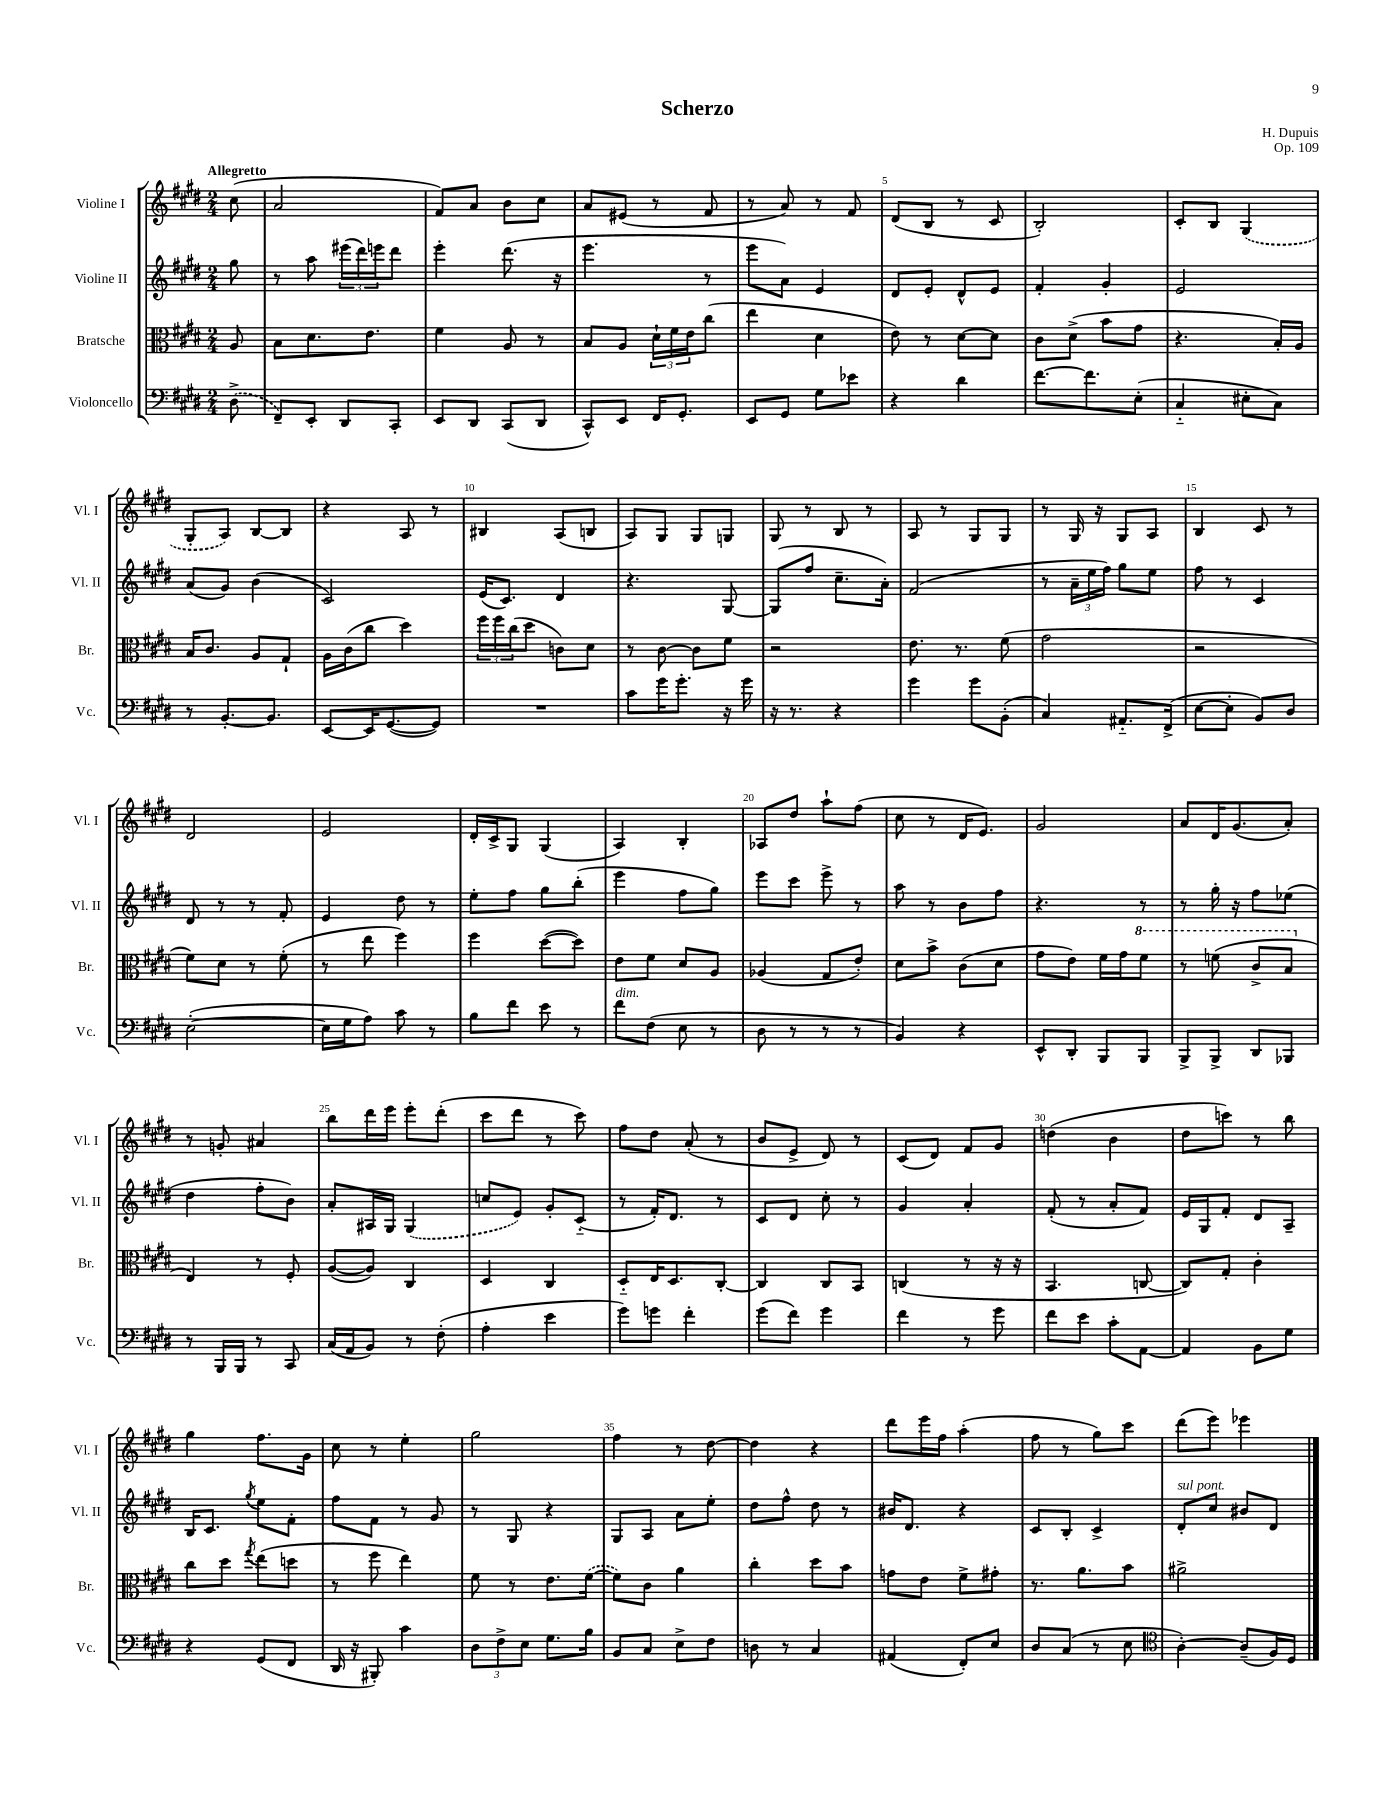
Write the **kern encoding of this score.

**kern	**kern	**kern	**kern
*staff4	*staff3	*staff2	*staff1
*clefF4	*clefC3	*clefG2	*clefG2
*k[f#c#g#d#]	*k[f#c#g#d#]	*k[f#c#g#d#]	*k[f#c#g#d#]
*M2/4	*M2/4	*M2/4	*M2/4
(8D#^	8A	8gg#	(8cc#
=	=	=	=
8FF#~)	8B	8r	2a
8EE'	8.d#	8aa	.
8DD#	.	(24eee#	.
.	.	24ddd#)	.
.	8.e	.	.
.	.	24eee	.
8CC#'	.	8ddd#	.
=	=	=	=
8EE	4f#	4eee'	8f#)
8DD#	.	.	8a
(8CC#	8A	(8.ddd#	8b
8DD#	8r	.	8cc#
.	.	16r	.
=	=	=	=
8CC#^^)	8B	4.eee	8a
8EE	8A	.	(8e#
16FF#	24d#`	.	8r
.	24f#	.	.
8.GG#'	.	.	.
.	24e	.	.
.	(8cc#	8r	8f#
=	=	=	=
8EE	4ee	8eee	8r
8GG#	.	8a)	8a)
8G#	4d#	4e	8r
8e-	.	.	8f#
=	=	=	=
4r	8e)	8d#	(8d#
.	8r	8e'	8B
4d#	[8d#	8d#^^	8r
.	8d#]	8e	8c#
=	=	=	=
[8.f#	8c#	4f#'	2B')
.	(8d#^	.	.
8.f#]	.	.	.
.	8b	4g#'	.
(8E'	8g#	.	.
=	=	=	=
4C#'~	4.r	2e	8c#'
.	.	.	8B
8E#'	.	.	(4G#
8C#)	16B')	.	.
.	16A	.	.
=	=	=	=
8r	16B	(8a	8G#'
.	8.c#	.	.
[8.BB'	.	8g#)	8A)
.	8A	(4b	[8B
8.BB]	.	.	.
.	8G#`	.	8B]
=	=	=	=
[8EE	16A	2c#)	4r
.	(16c#	.	.
16EE]	8cc#	.	.
([8.GG#	.	.	.
.	4dd#)	.	8A
8GG#])	.	.	8r
=	=	=	=
2r	24ff#	(16e	4B#
.	24ff#	.	.
.	.	8.c#)	.
.	(24cc#	.	.
.	8dd#	.	.
.	8c)	4d#	(8A
.	8d#	.	8B
=	=	=	=
8c#	8r	4.r	8A)
16g#	[8c#	.	8G#
8.g#'	.	.	.
.	8c#]	.	8G#
16r	8f#	[8G#	8G
16g#	.	.	.
=	=	=	=
16r	2r	(8G#]	8G#
8.r	.	.	.
.	.	8ff#	8r
4r	.	8.cc#~	8B
.	.	.	8r
.	.	16a')	.
=	=	=	=
4g#	8.e	(2f#	8A
.	.	.	8r
.	8.r	.	.
8g#	.	.	8G#
(8BB'	(8f#	.	8G#
=	=	=	=
4C#)	2g#	8r	8r
.	.	24a~	16G#
.	.	24ee	.
.	.	.	16r
.	.	24ff#)	.
8.AA#'~	.	8gg#	8G#
.	.	8ee	8A
(16FF#^	.	.	.
=	=	=	=
[8E	2r	8ff#	4B
8E']	.	8r	.
8BB)	.	4c#	8c#
8D#	.	.	8r
=	=	=	=
([2E'	8f#)	8d#	2d#
.	8d#	8r	.
.	8r	8r	.
.	(8f#'	8f#'	.
=	=	=	=
16E]	8r	4e	2e
16G#	.	.	.
8A)	8ee	.	.
8c#	4ff#)	8dd#	.
8r	.	8r	.
=	=	=	=
8B	4ff#	8ee'	16d#'
.	.	.	16c#^
8f#	.	8ff#	8G#
8e	([8dd#	8gg#	(4G#
8r	8dd#])	(8bb'	.
=	=	=	=
8f#	8e	4eee	4A)
(8F#	8f#	.	.
8E	8d#	8ff#	4B'
8r	8A	8gg#)	.
=	=	=	=
8D#	(4A-	8eee	8A-
8r	.	8ccc#	8dd#
8r	8G#	8eee^	8aa`
8r	8e')	8r	(8ff#
=	=	=	=
4BB)	8d#	8aa	8cc#
.	8b^	8r	8r
4r	(8c#	8b	16d#
.	.	.	8.e)
.	8d#	8ff#	.
=	=	=	=
8EE^^	8g#	4.r	2g#
8DD#'	8e)	.	.
8BBB	16f#	.	.
.	16g#	.	.
8BBB	8ff#	8r	.
=	=	=	=
8BBB^	8r	8r	8a
8BBB^	(8ff	16gg#'	16d#
.	.	16r	(8.g#
8DD#	8cc#^	8ff#	.
8BBB-	8b	(8ee-	8a')
=	=	=	=
8r	4E)	4dd#	8r
16BBB	.	.	8g'
16BBB	.	.	.
8r	8r	8ff#'	4a#
8CC#	8F#'	8b)	.
=	=	=	=
(16C#	([8A	8a'	8bb
16AA	.	.	.
8BB)	8A])	16A#	16ddd#
.	.	16G#	16eee
8r	4C#	(4G#	8eee'
(8F#'	.	.	(8ddd#'
=	=	=	=
4A'	4D#	8cc	8ccc#
.	.	8e)	8ddd#
4e	4C#	8g#'	8r
.	.	(8c#'~	8ccc#)
=	=	=	=
8g#)	8D#'~	8r	8ff#
8g	16E	16f#')	8dd#
.	8.D#	8.d#	.
4f#'	.	.	(8a'
.	[8C#'	8r	8r
=	=	=	=
(8g#	4C#]	8c#	8b
8f#)	.	8d#	8e^
4g#	8C#	8cc#'	8d#)
.	8BB	8r	8r
=	=	=	=
4f#	(4C	4g#	(8c#
.	.	.	8d#)
8r	8r	4a'	8f#
8g#	16r	.	8g#
.	16r	.	.
=	=	=	=
8f#	4.BB	(8f#'	(4dd
8e	.	8r	.
8c#'	.	8a'	4b
[8AA	[8C	8f#)	.
=	=	=	=
4AA]	8C])	16e	8dd#
.	.	16G#	.
.	8G#'	8f#'	8ccc)
8BB	4c#'	8d#	8r
8G#	.	8A~	8bb
=	=	=	=
4r	8cc#	16B	4gg#
.	.	8.c#	.
.	8dd#	.	.
.	8qgg#	8qgg#	.
(8GG#	(8ee	8ee	8.ff#
8FF#	8dd	8f#'	.
.	.	.	16g#
=	=	=	=
16DD#	8r	8ff#	8cc#
16r	.	.	.
8BBB#')	8ff#	8f#	8r
4c#	4ee)	8r	4ee'
.	.	8g#	.
=	=	=	=
12D#	8f#	8r	2gg#
12F#^	.	.	.
.	8r	8G#	.
12E	.	.	.
8.G#	8.e	4r	.
16B	([16f#	.	.
=	=	=	=
8BB	8f#])	8G#	4ff#
8C#	8c#	8A	.
8E^	4a	8a	8r
8F#	.	8ee'	[8dd#
=	=	=	=
8D	4cc#'	8dd#	4dd#]
8r	.	8ff#^^	.
4C#	8dd#	8dd#	4r
.	8b	8r	.
=	=	=	=
(4AA#	8g	16b#	8ddd#
.	.	8.d#	.
.	8e	.	16eee
.	.	.	16ff#
8FF#')	8f#^	4r	(4aa'
8E	8g#'	.	.
=	=	=	=
8D#	8.r	8c#	8ff#
(8C#	.	8B'	8r
.	8.a	.	.
8r	.	4c#^	8gg#)
8E	8b	.	8ccc#
=	=	=	=
*clefC4	*	*	*
[4A')	2a#^	8d#'	(8ddd#
.	.	8cc#	8eee)
(8A~]	.	8b#	4eee-
16F#)	.	8d#	.
16D#	.	.	.
==	==	==	==
*-	*-	*-	*-
